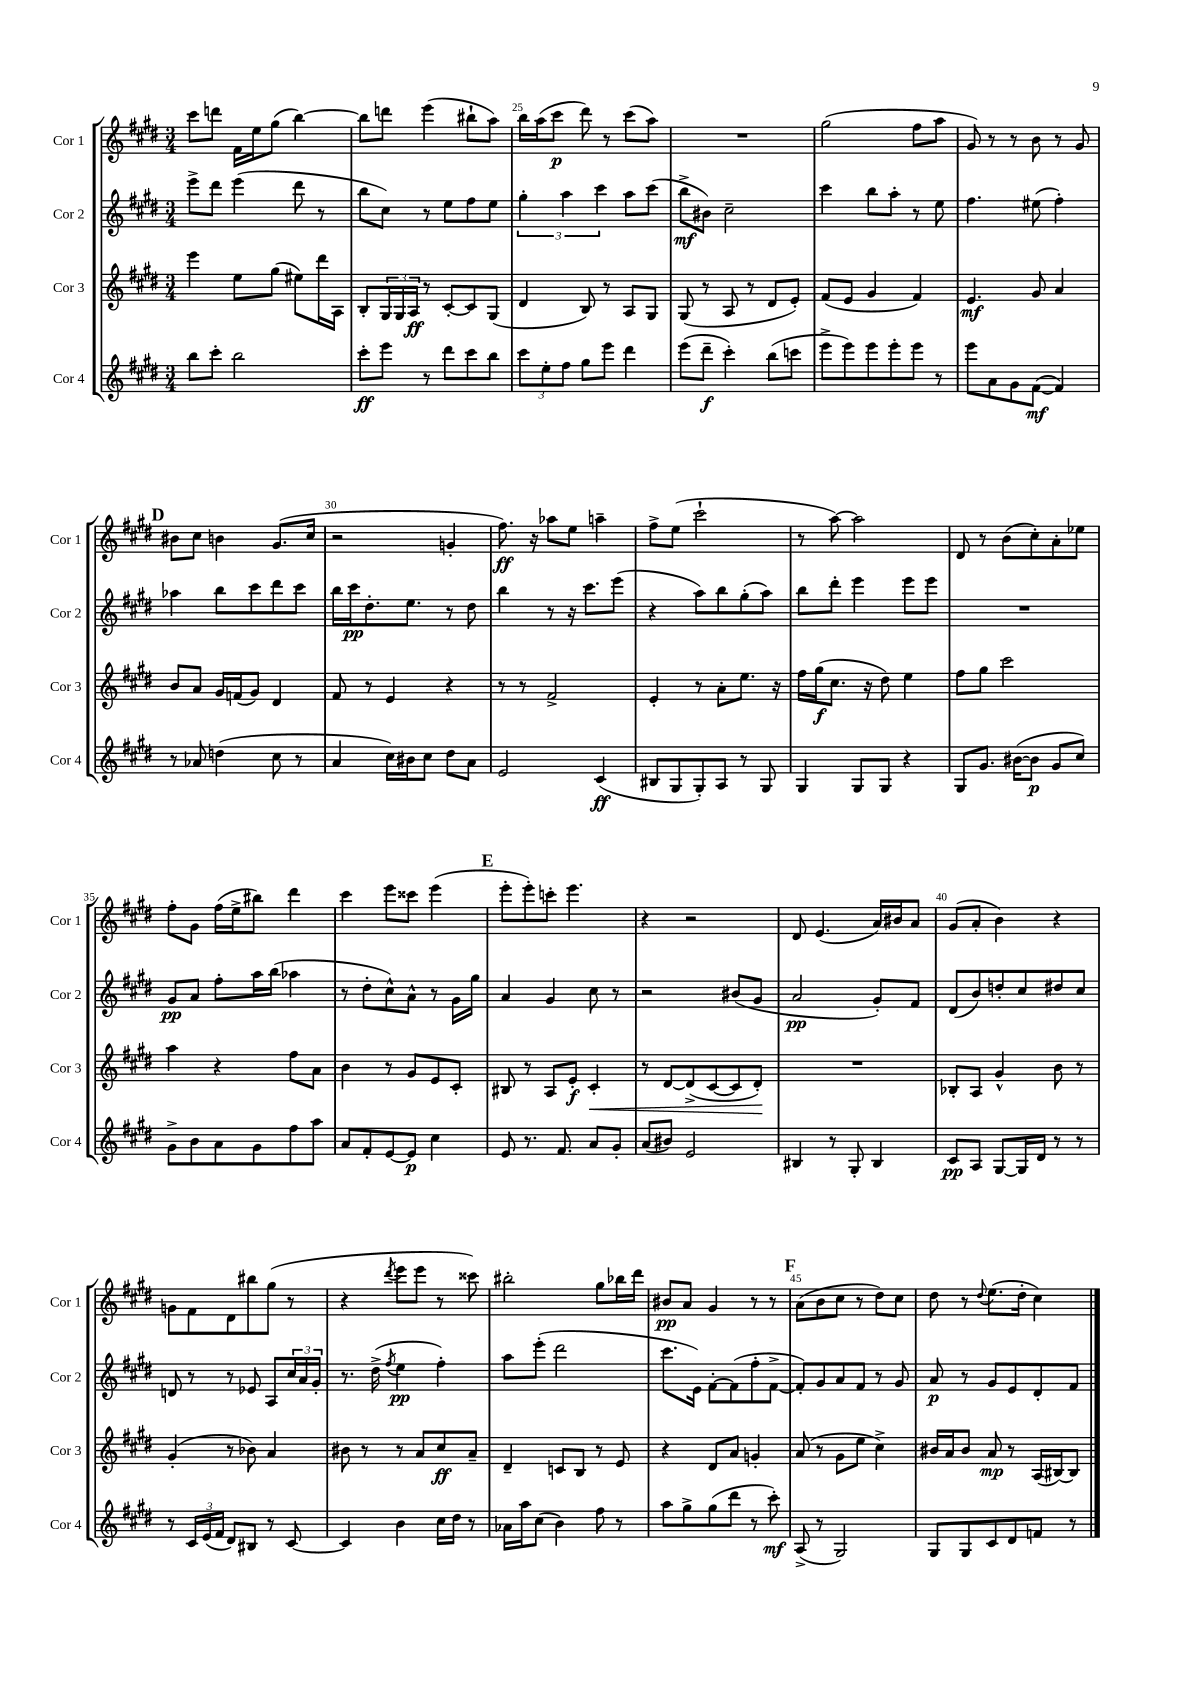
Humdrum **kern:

**kern	**dynam	**kern	**dynam	**kern	**dynam	**kern	**dynam
*part4	*part4	*part3	*part3	*part2	*part2	*part1	*part1
*staff4	*staff4	*staff3	*staff3	*staff2	*staff2	*staff1	*staff1
*I"Cor 4	*	*I"Cor 3	*	*I"Cor 2	*	*I"Cor 1	*
*I'Cor 4	*	*I'Cor 3	*	*I'Cor 2	*	*I'Cor 1	*
*clefG2	*	*clefG2	*	*clefG2	*	*clefG2	*
*k[f#c#g#d#]	*	*k[f#c#g#d#]	*	*k[f#c#g#d#]	*	*k[f#c#g#d#]	*
*M3/4	*	*M3/4	*	*M3/4	*	*M3/4	*
=23	=23	=23	=23	=23	=23	=23	=23
8bb\L	.	4eee\	.	8eee^\L	.	8ccc#\L	.
8ccc#'\J	.	.	.	8ddd#\J	.	8dddn\J	.
2bb\	.	8ee\L	.	(4eee\	.	16f#\LL	.
.	.	.	.	.	.	16ee\J	.
.	.	(8gg#\J	.	.	.	(8gg#\J	.
.	.	8ee#X\L)	.	8ddd#\	.	[4bb\)	.
.	.	16ddd#\L	.	8r	.	.	.
.	.	16A\JJ	.	.	.	.	.
=24	=24	=24	=24	=24	=24	=24	=24
8ccc#'\L	ff	8B'/L	.	8bb\L	.	8bb\L]	.
8eee\J	.	24G#/L	.	8cc#\J)	.	8dddn\J	.
.	.	24G#/	.	.	.	.	.
.	.	24A/JJ	ff	.	.	.	.
8r	.	8r	.	8r	.	(4eee\	.
8ddd#\L	.	[8c#'/L	.	8ee\L	.	.	.
8ccc#\	.	8c#/]	.	8ff#\	.	8bb#X`\L	.
8bb\J	.	(8G#/J	.	8ee\J	.	8aa\J)	.
=25	=25	=25	=25	=25	=25	=25	=25
12ccc#\L	.	4d#/	.	6gg#'\	.	16bb\LL	.
.	.	.	.	.	.	(16aa\J	.
12ee'\	.	.	.	.	.	.	.
.	.	.	.	.	.	8ccc#\J	p
12ff#\J	.	.	.	6aa\	.	.	.
8gg#\L	.	8B/)	.	.	.	8ddd#\)	.
.	.	.	.	6ccc#\	.	.	.
8eee\J	.	8r	.	.	.	8r	.
4ddd#\	.	8A/L	.	8aa\L	.	(8ccc#\L	.
.	.	8G#/J	.	(8ccc#\J	.	8aa\J)	.
=26	=26	=26	=26	=26	=26	=26	=26
(8eee\L	.	(8G#/	.	8bb^\L	mf	2.r	.
8ddd#~\J	f	8r	.	8b#X\J)	.	.	.
4ccc#'\)	.	8A/	.	2cc#~\	.	.	.
.	.	8r	.	.	.	.	.
(8bb\L	.	8d#/L	.	.	.	.	.
8cccn\J	.	8e'/J)	.	.	.	.	.
=27	=27	=27	=27	=27	=27	=27	=27
8eee^\L	.	(8f#/L	.	4ccc#\	.	(2gg#\	.
8eee\)	.	8e/J	.	.	.	.	.
8eee\	.	4g#/	.	8bb\L	.	.	.
8eee'\	.	.	.	8aa'\J	.	.	.
8eee\J	.	4f#/)	.	8r	.	8ff#\L	.
8r	.	.	.	8ee\	.	8aa\J	.
=28	=28	=28	=28	=28	=28	=28	=28
8eee\L	.	4.e/	mf	4.ff#\	.	8g#/)	.
8a\	.	.	.	.	.	8r	.
8g#\	.	.	.	.	.	8r	.
([8f#\J	mf	8g#/	.	(8ee#X\	.	8b\	.
4f#/])	.	4a/	.	4ff#'\)	.	8r	.
.	.	.	.	.	.	8g#/	.
!!LO:LB:g=z
!!LO:REH:place=s1:t=D
=29	=29	=29	=29	=29	=29	=29	=29
8r	.	8b/L	.	4aa-X\	.	8b#X\L	.
8a-X/	.	8a/J	.	.	.	8cc#\J	.
(4ddn\	.	16g#/LL	.	8bb\L	.	4bn\	.
.	.	(16fn/J	.	.	.	.	.
.	.	8g#/J)	.	8ccc#\	.	.	.
8cc#\	.	4d#/	.	8ddd#\	.	(8.g#/L	.
8r	.	.	.	8ccc#\J	.	.	.
.	.	.	.	.	.	16cc#/Jk	.
=30	=30	=30	=30	=30	=30	=30	=30
4a/	.	8f#/	.	16bb\LL	.	2r	.
.	.	.	.	16ccc#\J	pp	.	.
.	.	8r	.	8.dd#'\	.	.	.
16cc#\LL)	.	4e/	.	.	.	.	.
16b#X\J	.	.	.	8.ee\J	.	.	.
8cc#\J	.	.	.	.	.	.	.
8dd#\L	.	4r	.	8r	.	4gn'/	.
8a\J	.	.	.	8dd#\	.	.	.
=31	=31	=31	=31	=31	=31	=31	=31
2e/	.	8r	.	4bb\	.	8.ff#\)	ff
.	.	8r	.	.	.	.	.
.	.	.	.	.	.	16r	.
.	.	2f#^/	.	8r	.	8aa-X\L	.
.	.	.	.	16r	.	8ee\J	.
.	.	.	.	8.ccc#\L	.	.	.
(4c#/	ff	.	.	.	.	4aan~\	.
.	.	.	.	(8eee\J	.	.	.
=32	=32	=32	=32	=32	=32	=32	=32
8B#X/L	.	4e'/	.	4r	.	8ff#^\L	.
8G#/	.	.	.	.	.	(8ee\J	.
8G#'/)	.	8r	.	8aa\L)	.	2ccc#`\	.
8A/J	.	8a'\L	.	8bb\	.	.	.
8r	.	8.ee\J	.	(8gg#'\	.	.	.
8G#/	.	.	.	8aa\J)	.	.	.
.	.	16r	.	.	.	.	.
=33	=33	=33	=33	=33	=33	=33	=33
4G#/	.	16ff#\LL	.	8bb\L	.	8r	.
.	.	(16gg#\J	f	.	.	.	.
.	.	8.cc#\J	.	8ddd#'\J	.	[8aa\)	.
8G#/L	.	.	.	4eee\	.	2aa\]	.
.	.	16r	.	.	.	.	.
8G#/J	.	8dd#\)	.	.	.	.	.
4r	.	4ee\	.	8eee\L	.	.	.
.	.	.	.	8eee\J	.	.	.
=34	=34	=34	=34	=34	=34	=34	=34
8G#/L	.	8ff#\L	.	2.r	.	8d#/	.
8.g#/J	.	8gg#\J	.	.	.	8r	.
.	.	2ccc#\	.	.	.	(8b\L	.
([16b#X\KL	.	.	.	.	.	.	.
8b#\J]	p	.	.	.	.	8cc#'\)	.
8g#/L	.	.	.	.	.	8a'\	.
8cc#/J)	.	.	.	.	.	8ee-X\J	.
!!LO:LB:g=z
=35	=35	=35	=35	=35	=35	=35	=35
8g#^\L	.	4aa\	.	8g#/L	pp	8ff#'\L	.
8b\	.	.	.	8a/J	.	8g#\J	.
8a\	.	4r	.	8ff#'\L	.	(16ff#\LL	.
.	.	.	.	.	.	16ee^\J	.
8g#\	.	.	.	16aa\L	.	8bb#X\J)	.
.	.	.	.	(16bb\JJ	.	.	.
8ff#\	.	8ff#\L	.	4aa-X\	.	4ddd#\	.
8aa\J	.	8a\J	.	.	.	.	.
=36	=36	=36	=36	=36	=36	=36	=36
8a/L	.	4b\	.	8r	.	4ccc#\	.
8f#'/	.	.	.	8dd#'\L	.	.	.
[8e/	.	8r	.	8cc#^^\)	.	8eee\L	.
8e/J]	p	8g#/L	.	8a^^\J	.	8ccc##X\J	.
4cc#\	.	8e/	.	8r	.	(4eee\	.
.	.	8c#'/J	.	16g#\LL	.	.	.
.	.	.	.	16gg#\JJ	.	.	.
!!LO:REH:place=s1:t=E
=37	=37	=37	=37	=37	=37	=37	=37
8e/	.	8B#X/	.	4a/	.	8eee'\L	.
8.r	.	8r	.	.	.	8eee'\)	.
.	.	8A/L	.	4g#/	.	8cccn'\J	.
8.f#/	.	.	.	.	.	.	.
.	.	8e'/J	f	.	.	4.eee\	.
!	!	!	!LO:HP:b	!	!	!	!
8a/L	.	4c#'/	<	8cc#\	.	.	.
8g#'/J	.	.	.	8r	.	.	.
=38	=38	=38	=38	=38	=38	=38	=38
(8a/L	.	8r	.	2r	.	4r	.
8b#X/J)	.	[8d#/L	.	.	.	.	.
2e/	.	(8d#^/]	.	.	.	2r	.
.	.	[8c#/	.	.	.	.	.
.	.	8c#/]	.	(8b#X/L	.	.	.
.	.	8d#'/J)	.	8g#/J	.	.	.
.	.	.	[	.	.	.	.
=39	=39	=39	=39	=39	=39	=39	=39
4B#X/	.	2.r	.	2a/	pp	8d#/	.
.	.	.	.	.	.	(4.e/	.
8r	.	.	.	.	.	.	.
8G#'/	.	.	.	.	.	.	.
4B#/	.	.	.	8g#'/L)	.	16a/LL)	.
.	.	.	.	.	.	16b#X/J	.
.	.	.	.	8f#/J	.	8a/J	.
=40	=40	=40	=40	=40	=40	=40	=40
8c#/L	pp	8B-X'/L	.	(8d#/L	.	(8g#/L	.
8A/J	.	8A/J	.	8b/)	.	8a'/J	.
[8G#/L	.	4g#^^/	.	8ddn'/	.	4b\)	.
16G#/L]	.	.	.	8cc#/	.	.	.
16d#/JJ	.	.	.	.	.	.	.
8r	.	8b\	.	8dd#X/	.	4r	.
8r	.	8r	.	8cc#/J	.	.	.
!!LO:LB:g=z
=41	=41	=41	=41	=41	=41	=41	=41
8r	.	(4g#'/	.	8dn/	.	8gn\L	.
24c#/LL	.	.	.	8r	.	8f#\	.
(24e/	.	.	.	.	.	.	.
24f#/JJ	.	.	.	.	.	.	.
8d#/L)	.	8r	.	8r	.	8d#\	.
8B#X/J	.	8b-X\)	.	8e-X/	.	8bb#X\	.
8r	.	4a/	.	8A/L	.	(8gg#\J	.
[8c#/	.	.	.	24cc#/L	.	8r	.
.	.	.	.	24a/	.	.	.
.	.	.	.	24g#'/JJ	.	.	.
=42	=42	=42	=42	=42	=42	=42	=42
4c#/]	.	8b#X\	.	8.r	.	4r	.
.	.	8r	.	.	.	.	.
.	.	.	.	(16dd#^\	.	.	.
.	.	.	.	8qff#/	.	8qddd#/	.
4b\	.	8r	.	4ee\	pp	8eee\L	.
.	.	8a/L	.	.	.	8eee\J	.
16cc#\LL	.	8cc#/	ff	4ff#'\)	.	8r	.
16dd#\JJ	.	.	.	.	.	.	.
8r	.	8a~/J	.	.	.	8ccc##X\)	.
=43	=43	=43	=43	=43	=43	=43	=43
16a-X\LL	.	4d#~/	.	8aa\L	.	2bb#X'\	.
16aa\J	.	.	.	.	.	.	.
(8cc#\J	.	.	.	(8eee'\J	.	.	.
4b\)	.	8cn/L	.	2ddd#\	.	.	.
.	.	8B/J	.	.	.	.	.
8ff#\	.	8r	.	.	.	8gg#\L	.
8r	.	8e/	.	.	.	16bb-X\L	.
.	.	.	.	.	.	16ddd#\JJ	.
=44	=44	=44	=44	=44	=44	=44	=44
8aa\L	.	4r	.	8.ccc#\L	.	8b#X/L	pp
8gg#^\	.	.	.	.	.	8a/J	.
.	.	.	.	16e\Jk)	.	.	.
(8gg#\	.	8d#/L	.	[8f#'\L	.	4g#/	.
8ddd#\J	.	8a/J	.	(8f#\]	.	.	.
8r	.	4gn'/	.	8ff#'\	.	8r	.
8ccc#'\)	mf	.	.	[8f#^\J	.	8r	.
!!LO:REH:place=s1:t=F
=45	=45	=45	=45	=45	=45	=45	=45
(8A^/	.	(8a/	.	8f#'/L])	.	(8a\L	.
8r	.	8r	.	8g#/	.	8b\	.
2G#/)	.	8g#\L	.	8a/	.	8cc#\J	.
.	.	8ee\J	.	8f#/J	.	8r	.
.	.	4cc#^\)	.	8r	.	8dd#\L)	.
.	.	.	.	8g#/	.	8cc#\J	.
=46	=46	=46	=46	=46	=46	=46	=46
8G#/L	.	16b#X/LL	.	8a/	p	8dd#\	.
.	.	16a/J	.	.	.	.	.
8G#/	.	8b#/J	.	8r	.	8r	.
.	.	.	.	.	.	8qqdd#/	.
8c#/	.	8a/	mp	8g#/L	.	(8.ee\L	.
8d#/	.	8r	.	8e/	.	.	.
.	.	.	.	.	.	16dd#'\Jk	.
8fn/J	.	(16A/LL	.	8d#'/	.	4cc#\)	.
.	.	[16B#X/J)	.	.	.	.	.
8r	.	8B#/J]	.	8f#/J	.	.	.
==	==	==	==	==	==	==	==
*-	*-	*-	*-	*-	*-	*-	*-
